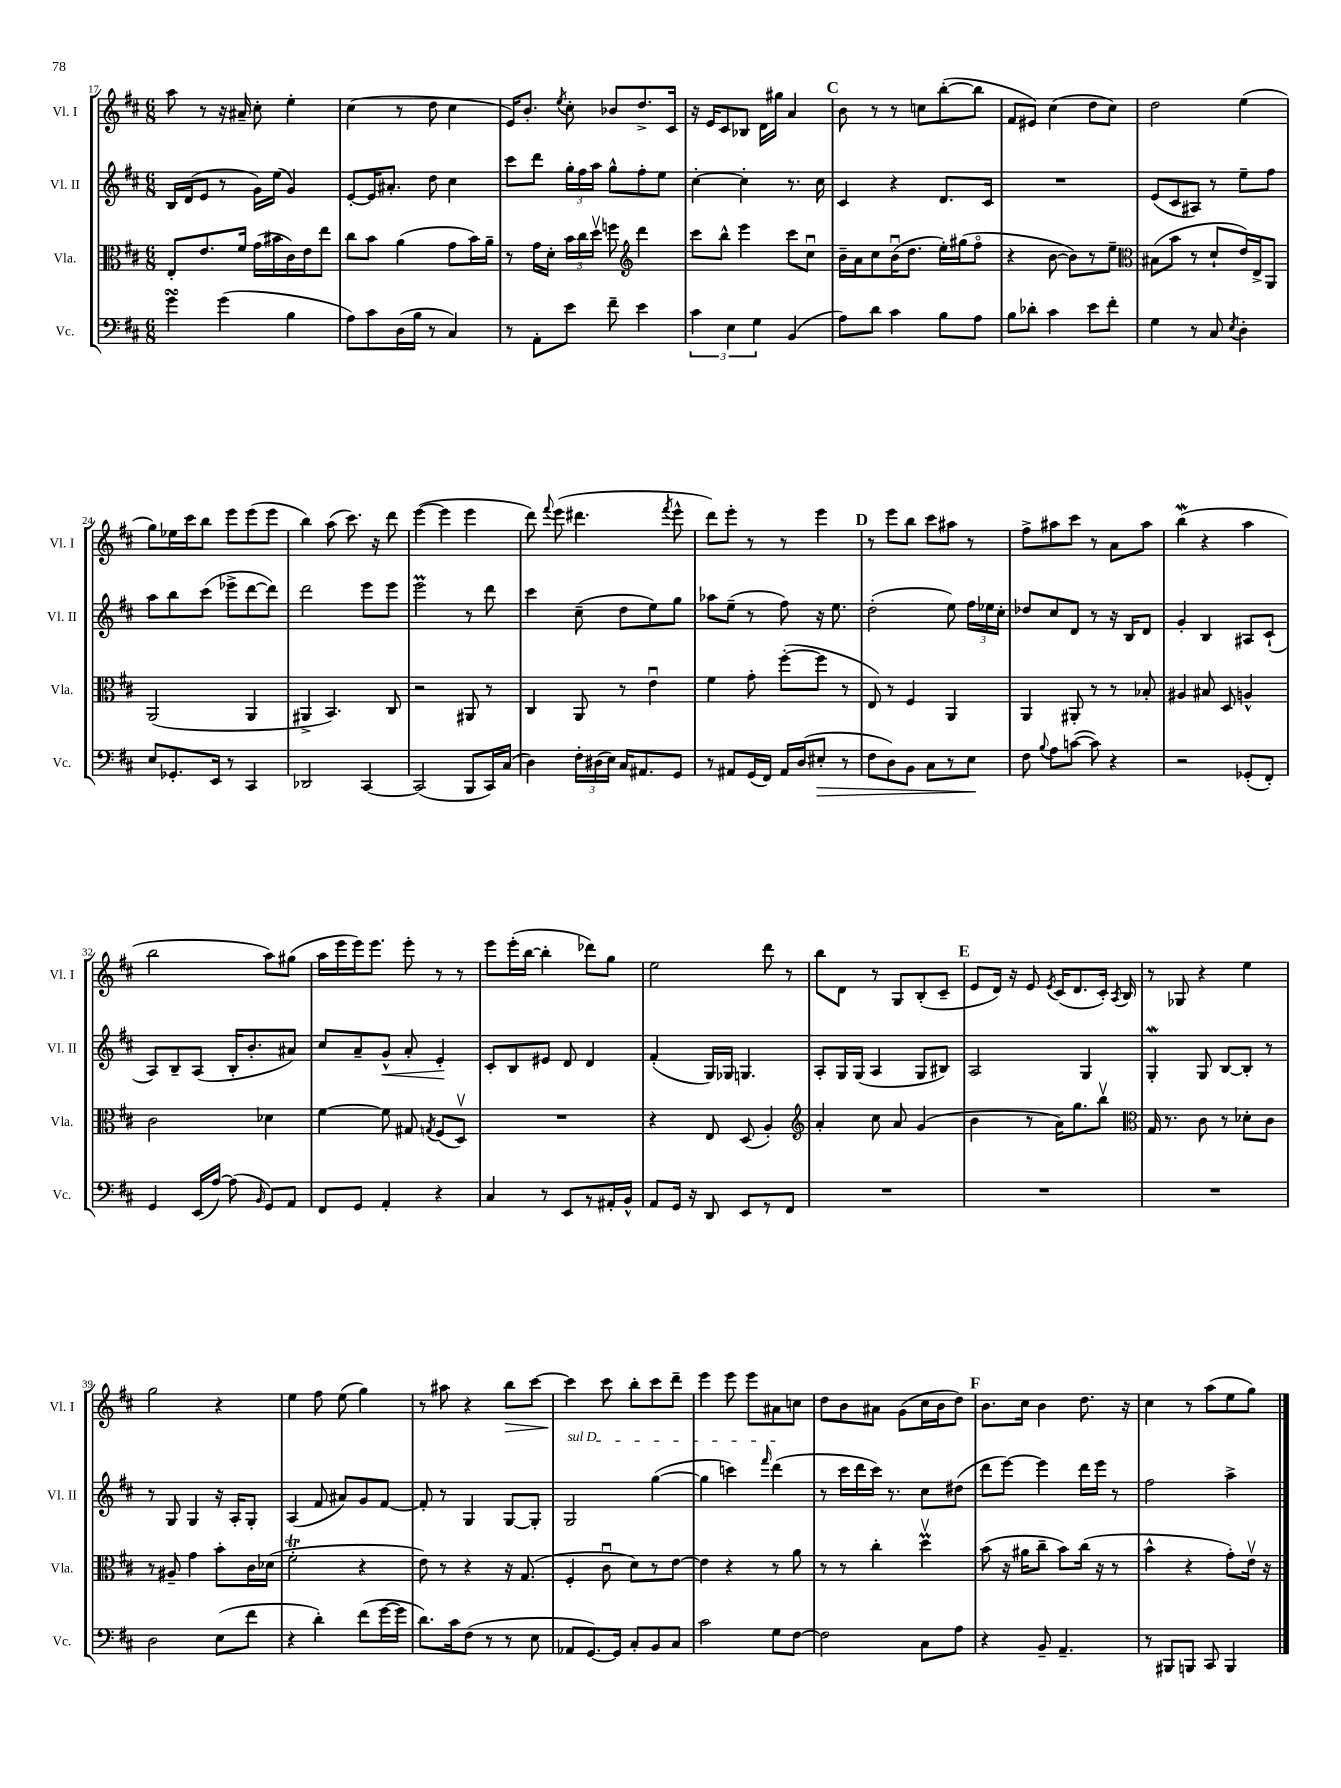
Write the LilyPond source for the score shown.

<<
\new StaffGroup <<
\new Staff = "s0" \with { instrumentName = "Vl. I" shortInstrumentName = "Vl. I" } {
    \clef treble \key d \major \numericTimeSignature \time 6/8
    \autoBeamOff a''8 r8 r16 ais'16-- cis''8-. e''4-. |
    cis''4( r8 d''8 cis''4 |
    e'16[) b'8.]-. \acciaccatura { e''8 } cis''8-. bes'8[ d''8.-> cis'16] |
    r16 e'16[ cis'8 bes8] d'16[ gis''16] a'4 |
    \mark \markup { \bold "C" } b'8 r8 r8 c''8[ b''8~-.( b''8] |
    fis'8[ eis'8]) cis''4( d''8[ cis''8]) |
    d''2 e''4( |
    g''8[) ees''16 cis'''16 b''8] e'''8[ e'''8( e'''8] |
    b''4) a''8( cis'''8.) r16 d'''8 |
    e'''4~( e'''4 e'''4 |
    d'''8) \appoggiatura { fis'''8 } e'''8( dis'''4. \acciaccatura { fis'''8 } e'''8-^ |
    d'''8[) e'''8]-. r8 r8 e'''4 |
    \mark \markup { \bold "D" } r8 e'''8[ b''8] cis'''8[ ais''8] r8 |
    fis''8[-> ais''8 cis'''8] r8 a'8[ ais''8] |
    b''4\mordent( r4 a''4 |
    b''2 a''8[) gis''8]( |
    a''16[ e'''16 e'''16) e'''8.] e'''8-. r8 r8 |
    e'''8[ e'''16-.( b''16]~ b''4-. des'''8[) g''8] |
    e''2 d'''8 r8 |
    b''8[ d'8] r8 g8[ b8-.( cis'8]-- |
    \mark \markup { \bold "E" } e'8[ d'16]) r16 e'8 \acciaccatura { e'8 } cis'16[( d'8. cis'16]-.) \acciaccatura { a8 } b16 |
    r8 ges8 r4 e''4 |
    g''2 r4 |
    e''4 fis''8 e''8( g''4) |
    r8 ais''8 r4 b''8[\> cis'''8]~ |
    cis'''4\! cis'''8 b''8[-. cis'''8 d'''8]-- |
    e'''4 e'''8 e'''8[ ais'8 c''8] |
    d''8[ b'8 ais'8] g'8[( cis''16 b'16 d''8]) |
    \mark \markup { \bold "F" } b'8.[ cis''16] b'4 d''8. r16 |
    cis''4 r8 a''8[( e''8 g''8]) \bar "|." |
}
\new Staff = "s1" \with { instrumentName = "Vl. II" shortInstrumentName = "Vl. II" } {
    \clef treble \key d \major \numericTimeSignature \time 6/8
    \autoBeamOff b16[ d'16( e'8] r8 g'16[) e''16]( g'4) |
    e'8[~-. e'16 ais'8.]-. d''8 cis''4 |
    cis'''8[ d'''8] \tuplet 3/2 { g''16[-. fis''16 a''16] } g''8[-^ fis''8-. e''8] |
    cis''4~-. cis''4-. r8. cis''16 |
    \mark \markup { \bold "C" } cis'4 r4 d'8.[ cis'16] |
    R2. |
    e'8[( cis'8 ais8]) r8 e''8[-- fis''8] |
    a''8[ b''8 cis'''8]( ees'''8[-> d'''8~ d'''8]) |
    d'''2 e'''8[ e'''8] |
    e'''2\prall r8 d'''8 |
    cis'''4 cis''8--( d''8[ e''8) g''8] |
    aes''8[ e''8]--( r8 fis''8) r16 e''8. |
    \mark \markup { \bold "D" } d''2-.( e''8) \tuplet 3/2 { fis''16[ ees''16 cis''16]-. } |
    des''8[ cis''8 d'8] r8 r16 b16[ d'8] |
    g'4-. b4 ais8[ cis'8]-!( |
    a8[) b8-- a8]( b16[-. b'8.-. ais'8]) |
    cis''8[ a'8-- g'8]-^\< a'8-. e'4-.\! |
    cis'8[-. b8 eis'8] d'8 d'4 |
    fis'4-.( g16[) ges16] g4. |
    a8[-. g16 g16]( a4 g8[ bis8]) |
    \mark \markup { \bold "E" } a2 g4 |
    g4-.\mordent g8 b8[~ b8]-. r8 |
    r8 g8 g4 r16 a16[-. g8]-. |
    a4( fis'8 ais'8[) g'8 fis'8]~ |
    fis'8-. r8 g4 g8[~ g8]-. |
    \once \override TextSpanner.bound-details.left.text = \markup { \italic "sul D" } g2\startTextSpan g''4~( |
    g''4 c'''4) \grace { fis'''16 } d'''4\stopTextSpan( |
    r8 cis'''16[ d'''16 cis'''16]) r8. cis''8[ dis''8]( |
    \mark \markup { \bold "F" } d'''8[ e'''8]~) e'''4 d'''16[ e'''16] r8 |
    fis''2 a''4-> \bar "|." |
}
\new Staff = "s2" \with { instrumentName = "Vla." shortInstrumentName = "Vla." } {
    \clef alto \key d \major \numericTimeSignature \time 6/8
    \autoBeamOff e8[-. e'8. fis'16] g'16[( bis'16 cis'16) e'16 e''8] |
    cis''8[ b'8] a'4( g'8[ b'16) a'16]-- |
    r8 g'16[ d'16]-. \tuplet 3/2 { b'16[ cis''16 d''16]\upbow } f''8 \clef treble d'''4 |
    cis'''8[ b''8]-^ e'''4 cis'''8[ cis''8]\downbow |
    \mark \markup { \bold "C" } b'16[-- a'16 cis''8 b'16\downbow( d''8.] e''16[-.) gis''16( fis''8]\flageolet |
    r4 b'8~ b'8[) r8 e''8]-- |
    \clef alto bis8[( b'8] r8 d'8[-! e'16) e16-> a,8] |
    a,2( a,4 |
    ais,4-> b,4.) cis8 |
    r2 ais,8 r8 |
    cis4 a,8 r8 e'4\downbow |
    fis'4 g'8-. fis''8[~-.( fis''8] r8 |
    \mark \markup { \bold "D" } e8) r8 fis4 a,4 |
    a,4 ais,8-. r8 r8 bes8-. |
    ais4 bis8 d8 a4-^ |
    cis'2 des'4 |
    fis'4~ fis'8 gis8 \acciaccatura { g8 } fis8[( d8]\upbow) |
    R2. |
    r4 e8 d8( a4-.) |
    \clef treble a'4-. cis''8 a'8 g'4( |
    \mark \markup { \bold "E" } b'4 r8 a'16[) g''8. b''8]\upbow |
    \clef alto g16 r8. cis'8 r8 des'8[-. cis'8] |
    r8 ais8-- g'4 b'8[-. cis'16 des'16]( |
    fis'2-.\trill r4 |
    e'8) r8 r4 r16 g8.( |
    fis4-. cis'8\downbow d'8[) r8 e'8]~ |
    e'4 r4 r8 a'8 |
    r8 r8 cis''4-. d''4\upbow\prall |
    \mark \markup { \bold "F" } b'8( r16 ais'16[ cis''8]-- b'8[) cis''16]( r16 r8 |
    b'4-^ r4 g'8[-.) e'16]\upbow r16 \bar "|." |
}
\new Staff = "s3" \with { instrumentName = "Vc." shortInstrumentName = "Vc." } {
    \clef bass \key d \major \numericTimeSignature \time 6/8
    \autoBeamOff g'4\turn g'4( b4 |
    a8[) cis'8 d16( b16] r8 cis4) |
    r8 a,8[-. e'8] fis'8-- e'4 |
    \tuplet 3/2 { cis'4 e4 g4 } b,4( |
    \mark \markup { \bold "C" } a8[) d'8] cis'4 b8[ a8] |
    b8[ des'8]-. cis'4 e'8[ fis'8]-. |
    g4 r8 cis8 \acciaccatura { e8 } d4-. |
    e8[ ges,8.-. e,16] r8 cis,4 |
    des,2 cis,4~ |
    cis,2( b,,8[ cis,16) cis16]( |
    d4) \tuplet 3/2 { fis16[-. dis16( e16]) } cis16[ ais,8. g,8] |
    r8 ais,8[ g,16( fis,16]) ais,16[ d16( eis8]-.\> r8 |
    \mark \markup { \bold "D" } fis8[ d8) b,8] cis8[ r8 e8]\! |
    fis8 \appoggiatura { b8 } a8[ c'8]~( c'8) r4 |
    r2 ges,8[-.( fis,8]-.) |
    g,4 e,16[( a16]~) a8( \grace { b,16 } g,8[) a,8] |
    fis,8[ g,8] a,4-. r4 |
    cis4 r8 e,8[ r8 ais,16-. b,16]-^ |
    a,8[ g,16] r16 d,8 e,8[ r8 fis,8] |
    R2. |
    \mark \markup { \bold "E" } R2. |
    R2. |
    d2 e8[( fis'8] |
    r4 d'4-.) fis'8[( g'16~ g'16] |
    d'8.[) cis'16 fis8]( r8 r8 e8 |
    aes,8[ g,8.~) g,16] cis8[-. b,8 cis8] |
    cis'2 g8[ fis8]~ |
    fis2 cis8[ a8] |
    \mark \markup { \bold "F" } r4 b,8-- a,4.-- |
    r8 bis,,8[ b,,8] cis,8 b,,4 \bar "|." |
}
>>
>>
\layout { \context { \Score currentBarNumber = #17 } }
